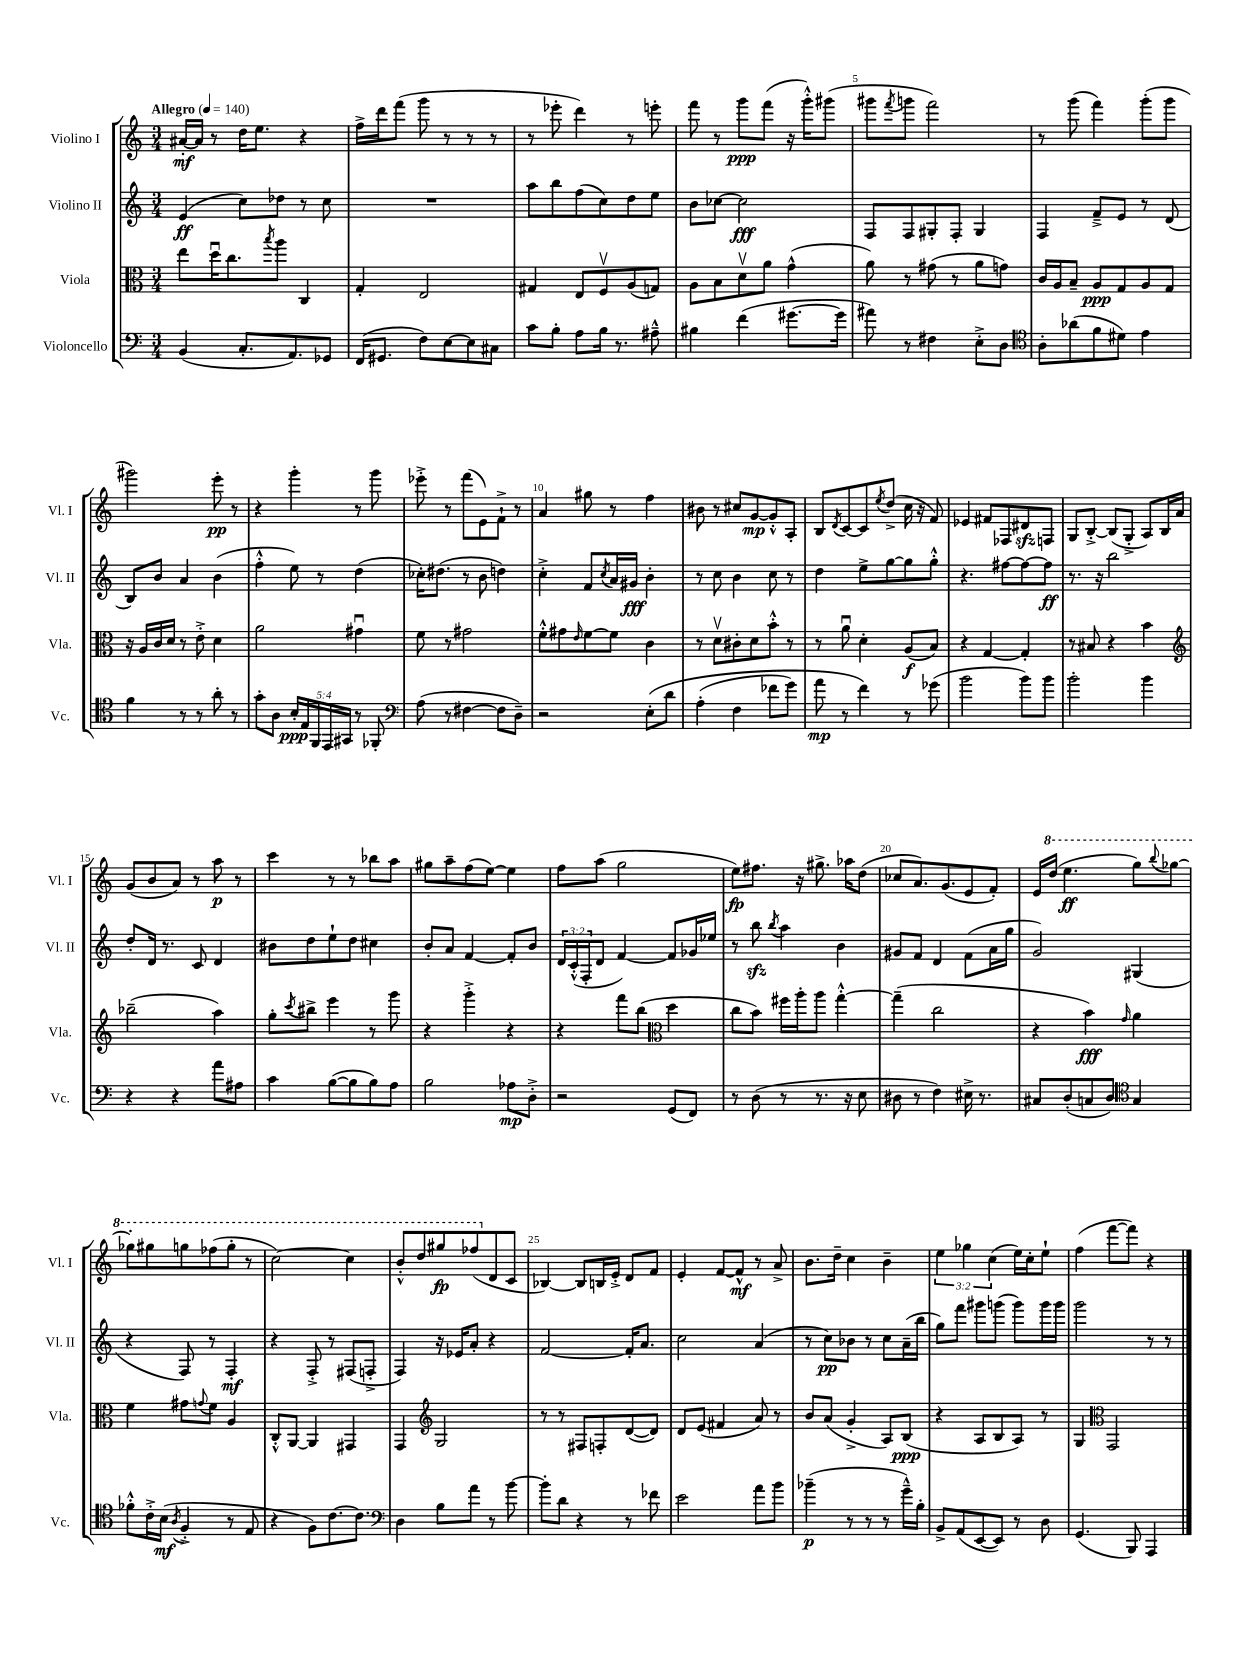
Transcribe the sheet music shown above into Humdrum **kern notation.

**kern	**dynam	**kern	**dynam	**kern	**dynam	**kern	**dynam
*part4	*part4	*part3	*part3	*part2	*part2	*part1	*part1
*staff4	*staff4	*staff3	*staff3	*staff2	*staff2	*staff1	*staff1
*I"Violoncello	*	*I"Viola	*	*I"Violino II	*	*I"Violino I	*
*I'Vc.	*	*I'Vla.	*	*I'Vl. II	*	*I'Vl. I	*
*clefF4	*	*clefC3	*	*clefG2	*	*clefG2	*
*k[]	*	*k[]	*	*k[]	*	*k[]	*
*M3/4	*	*M3/4	*	*M3/4	*	*M3/4	*
*MM140	*	*MM140	*	*MM140	*	*MM140	*
=1	=1	=1	=1	=1	=1	=1	=1
!	!	!	!	!	!	!LO:TX:a:B:t=Allegro	!
(4BB/	.	8ee\L	.	(4e/	ff	[16a#X'/LL	mf
.	.	.	.	.	.	16a#/JJ]	.
.	.	16ddu\K	.	.	.	8r	.
.	.	8.cc\	.	.	.	.	.
8.C'/L	.	.	.	8cc\L)	.	16dd\KL	.
.	.	.	.	.	.	8.ee\J	.
.	.	8qbb/	.	.	.	.	.
.	.	8aa\J	.	8dd-X\J	.	.	.
8.AA/)	.	.	.	.	.	.	.
.	.	4C/	.	8r	.	4r	.
8GG-X/J	.	.	.	8cc\	.	.	.
=2	=2	=2	=2	=2	=2	=2	=2
(16FF/KL	.	4G'/	.	2.r	.	16ff^\LL	.
8.GG#X/J	.	.	.	.	.	16ddd\J	.
.	.	.	.	.	.	(8fff\J	.
8F\L)	.	2E/	.	.	.	8ggg\	.
[8E\	.	.	.	.	.	8r	.
8E\]	.	.	.	.	.	8r	.
8C#X\J	.	.	.	.	.	8r	.
=3	=3	=3	=3	=3	=3	=3	=3
8c\L	.	4G#X/	.	8aa\L	.	8r	.
8B'\J	.	.	.	8bb\	.	8eee-X'\	.
8A\L	.	8E/L	.	(8ff\	.	4ddd\)	.
16B\Jk	.	8Fv/	.	8cc\)	.	.	.
8.r	.	.	.	.	.	.	.
.	.	(8A/	.	8dd\	.	8r	.
8A#X~^^\	.	8Gn/J)	.	8ee\J	.	8eeen'\	.
=4	=4	=4	=4	=4	=4	=4	=4
4B#X\	.	8A\L	.	8b\L	.	8fff\	.
.	.	8B\	.	[8cc-X\J	.	8r	.
(4f\	.	8dv\	.	2cc-\]	fff	8ggg\L	ppp
.	.	8a\J	.	.	.	(8fff\J	.
[8.g#X\L	.	(4g^^\	.	.	.	16r	.
.	.	.	.	.	.	16ggg'^^\KL)	.
.	.	.	.	.	.	(8ggg#X\J	.
16g#\Jk]	.	.	.	.	.	.	.
=5	=5	=5	=5	=5	=5	=5	=5
8a#X\)	.	8a\)	.	8F/L	.	8ggg#X\L	.
.	.	.	.	.	.	8qfff/	.
8r	.	8r	.	8F/	.	8gggn\J	.
4F#X\	.	(8g#X\	.	8G#X'/	.	2fff\)	.
.	.	8r	.	8F'/J	.	.	.
8E'^\L	.	8a\L	.	4G#/	.	.	.
8D\J	.	8gn\J)	.	.	.	.	.
=6	=6	=6	=6	=6	=6	=6	=6
*clefC4	*	*	*	*	*	*	*
8A'\L	.	16c/LL	.	4F/	.	8r	.
.	.	16A/J	.	.	.	.	.
(8a-X\	.	8B~/J	.	.	.	(8ggg\	.
8f\	.	8A/L	ppp	8f~^/L	.	4fff\)	.
8d#X\J)	.	8G/	.	8e/J	.	.	.
4e\	.	8A/	.	8r	.	(8ggg'\L	.
.	.	8G/J	.	(8d/	.	8ggg\J	.
!!LO:LB:g=z
=7	=7	=7	=7	=7	=7	=7	=7
4f\	.	16r	.	8B/L)	.	2ggg#X\)	.
.	.	16A/LL	.	.	.	.	.
.	.	16c/	.	8b/J	.	.	.
.	.	16d/JJ	.	.	.	.	.
8r	.	8r	.	4a/	.	.	.
8r	.	8e'^\	.	.	.	.	.
8a'\	.	4d\	.	(4b\	.	8eee'\	pp
8r	.	.	.	.	.	8r	.
=8	=8	=8	=8	=8	=8	=8	=8
8g'\L	.	2a\	.	4ff'^^\	.	4r	.
8A\J	.	.	.	.	.	.	.
20B'/LL	ppp	.	.	8ee\)	.	4ggg'\	.
20E/	.	.	.	.	.	.	.
20FF/	.	.	.	.	.	.	.
.	.	.	.	8r	.	.	.
20EE/	.	.	.	.	.	.	.
20GG#X/JJ	.	.	.	.	.	.	.
8r	.	4g#Xu\	.	(4dd\	.	8r	.
8FF-X'/	.	.	.	.	.	8ggg\	.
=9	=9	=9	=9	=9	=9	=9	=9
*clefF4	*	*	*	*	*	*	*
(8A\	.	8f\	.	16cc-X'\KL)	.	8eee-X'^\	.
.	.	.	.	(8.dd#X\J	.	.	.
8r	.	8r	.	.	.	8r	.
[4F#X\	.	2g#X\	.	8r	.	(8fff\L	.
.	.	.	.	8b\	.	8e\)	.
8F#\L]	.	.	.	4ddn\)	.	8f`^\J	.
8D~\J)	.	.	.	.	.	8r	.
=10	=10	=10	=10	=10	=10	=10	=10
2r	.	8f'^^\L	.	4cc'^\	.	4a/	.
.	.	8g#X\	.	.	.	.	.
.	.	16qqe/	.	.	.	.	.
.	.	[8f\	.	8f/L	.	8gg#X\	.
.	.	.	.	8qcc/	.	.	.
.	.	8f\J]	.	16a/L	.	8r	.
.	.	.	.	16g#X/JJ	fff	.	.
(8E'\L	.	4c\	.	4b'\	.	4ff\	.
8d\J	.	.	.	.	.	.	.
=11	=11	=11	=11	=11	=11	=11	=11
(4A'\	.	8r	.	8r	.	8b#X\	.
.	.	8dv\L	.	8cc\	.	8r	.
4F\	.	8c#X'\	.	4b\	.	8cc#X/L	.
.	.	8d\	.	.	.	[8g/	mp
8f-X\L	.	8b'^^\J	.	8cc\	.	8g'^^/]	.
8g\J)	.	8r	.	8r	.	8A'/J	.
=12	=12	=12	=12	=12	=12	=12	=12
8a\	mp	8r	.	4dd\	.	8B/L	.
.	.	.	.	.	.	8qd/	.
8r	.	8au\	.	.	.	[8c/	.
4f\)	.	4d'\	.	8ee^\L	.	8c/]	.
.	.	.	.	.	.	8qee/	.
.	.	.	.	[8gg\	.	(8dd^/J	.
8r	.	(8A/L	f	8gg\]	.	16cc\	.
.	.	.	.	.	.	16r	.
(8g-X\	.	8B/J)	.	8gg'^^\J	.	8f/)	.
=13	=13	=13	=13	=13	=13	=13	=13
2b\	.	4r	.	4.r	.	4e-X/	.
.	.	[4G/	.	.	.	8f#X/L	.
.	.	.	.	[8ff#X\L	.	8F-X/	.
8b\L)	.	4G'/]	.	8ff#\_	.	8d#Xzz/	.
8b\J	.	.	.	8ff#\J]	ff	8Fn/J	.
=14	=14	=14	=14	=14	=14	=14	=14
2b'\	.	8r	.	8.r	.	8G/L	.
.	.	8B#X/	.	.	.	[8B'^/J	.
.	.	.	.	16r	.	.	.
.	.	4r	.	2bb\	.	(8B/L]	.
.	.	.	.	.	.	8G'^/J	.
4b\	.	4b\	.	.	.	8A/L)	.
.	.	.	.	.	.	16B/L	.
.	.	.	.	.	.	16a/JJ	.
!!LO:LB:g=z
=15	=15	=15	=15	=15	=15	=15	=15
*	*	*clefG2	*	*	*	*	*
4r	.	(2bb-X~\	.	8dd'/L	.	(8g/L	.
.	.	.	.	16d/Jk	.	8b/	.
.	.	.	.	8.r	.	.	.
4r	.	.	.	.	.	8a/J)	.
.	.	.	.	8c/	.	8r	.
8a\L	.	4aa\)	.	4d/	.	8aa\	p
8A#X\J	.	.	.	.	.	8r	.
=16	=16	=16	=16	=16	=16	=16	=16
4c\	.	8gg'\L	.	8b#X\L	.	4ccc\	.
.	.	8qccc/	.	.	.	.	.
.	.	8bb#X^\J	.	8dd\	.	.	.
([8B\L	.	4eee\	.	8ee`\	.	8r	.
8B\]	.	.	.	8dd\J	.	8r	.
8B\)	.	8r	.	4cc#X\	.	8bb-X\L	.
8A\J	.	8ggg\	.	.	.	8aa\J	.
=17	=17	=17	=17	=17	=17	=17	=17
2B\	.	4r	.	8b'/L	.	8gg#X\L	.
.	.	.	.	8a/J	.	8aa~\	.
.	.	4ggg'^\	.	[4f/	.	(8ff\	.
.	.	.	.	.	.	[8ee\J)	.
8A-X\L	mp	4r	.	8f'/L]	.	4ee\]	.
8D'^\J	.	.	.	8b/J	.	.	.
=18	=18	=18	=18	=18	=18	=18	=18
2r	.	4r	.	24d/LL	.	8ff\L	.
.	.	.	.	(24c'^^/	.	.	.
.	.	.	.	24F'/J	.	.	.
.	.	.	.	8d/J	.	(8aa\J	.
.	.	8fff\L	.	[4f/)	.	2gg\	.
.	.	(8bb\J	.	.	.	.	.
*	*	*clefC3	*	*	*	*	*
(8GG/L	.	4dd\	.	8f/L]	.	.	.
8FF/J)	.	.	.	16g-X/L	.	.	.
.	.	.	.	16ee-X/JJ	.	.	.
=19	=19	=19	=19	=19	=19	=19	=19
8r	.	8cc\L	.	8r	.	8ee\L)	fp
(8D\	.	8b\J)	.	8bbzz\	.	8.ff#X\J	.
.	.	.	.	8qbb/	.	.	.
8r	.	16ff#X\LL	.	4aa\	.	.	.
.	.	16aa'\J	.	.	.	16r	.
8.r	.	8aa\J	.	.	.	8.gg#X^\	.
.	.	[4gg'^^\	.	4b\	.	.	.
16r	.	.	.	.	.	16aa-X\KL	.
8E\	.	.	.	.	.	(8dd\J	.
=20	=20	=20	=20	=20	=20	=20	=20
8D#X\	.	(4gg~\]	.	8g#X/L	.	8cc-X/L	.
8r	.	.	.	8f/J	.	8.a/)	.
4F\)	.	2cc\	.	4d/	.	.	.
.	.	.	.	.	.	(8.g/	.
16E#X^\	.	.	.	(8f\L	.	8e/	.
8.r	.	.	.	.	.	.	.
.	.	.	.	16a\L	.	8f'/J)	.
.	.	.	.	16gg\JJ	.	.	.
=21	=21	=21	=21	=21	=21	=21	=21
8C#X/L	.	4r	.	2g/)	.	16e/LL	.
*	*	*	*	*	*	*8va	*
.	.	.	.	.	.	(16ddd/JJ	.
(8D'/	.	.	.	.	.	4.eee\	ff
8Cn/	.	4b\)	fff	.	.	.	.
8D/J)	.	.	.	.	.	.	.
*clefC4	*	*	*	*	*	*	*
.	.	16qqg/	.	.	.	.	.
4G/	.	4a\	.	(4G#X/	.	8ggg\L)	.
.	.	.	.	.	.	8qqbbb/	.
.	.	.	.	.	.	[8ggg-X\J	.
!!LO:LB:g=z
=22	=22	=22	=22	=22	=22	=22	=22
8f-X'^^\L	.	4f\	.	4r	.	8ggg-X'\L]	.
16c'^\L	.	.	.	.	.	8ggg#X\	.
(16B\JJ	mf	.	.	.	.	.	.
8qA/	.	.	.	.	.	.	.
4F'^/	.	8g#X\L	.	8F/)	.	8gggn\	.
.	.	8qqgn/	.	.	.	.	.
.	.	8f\J	.	8r	.	(8fff-X\	.
8r	.	4A/	.	4F'/	mf	8ggg'\J	.
8E/	.	.	.	.	.	8r	.
=23	=23	=23	=23	=23	=23	=23	=23
4r	.	8C'^^/L	.	4r	.	[2ccc\)	.
.	.	[8AA/J	.	.	.	.	.
8F\L)	.	4AA/]	.	8F'^/	.	.	.
[8.c\	.	.	.	8r	.	.	.
.	.	4GG#X/	.	(8F#X/L	.	4ccc\]	.
8.c\J]	.	.	.	.	.	.	.
.	.	.	.	8Fn'^/J	.	.	.
=24	=24	=24	=24	=24	=24	=24	=24
*clefF4	*	*	*	*	*	*	*
4D\	.	4GG/	.	4F/)	.	8bb'^^/L	.
.	.	.	.	.	.	8ddd/	.
*	*	*clefG2	*	*	*	*	*
8B\L	.	2G/	.	16r	.	8ggg#X/	fp
.	.	.	.	16e-X/KL	.	.	.
8a\J	.	.	.	8a'/J	.	(8fff-X/	.
*	*	*	*	*	*	*X8va	*
8r	.	.	.	4r	.	8d/	.
[8b\	.	.	.	.	.	8c/J	.
=25	=25	=25	=25	=25	=25	=25	=25
8b'\L]	.	8r	.	[2f/	.	[4B-X/)	.
8d\J	.	8r	.	.	.	.	.
4r	.	8F#X/L	.	.	.	8B-/L]	.
.	.	8Fn'/	.	.	.	16Bn/L	.
.	.	.	.	.	.	16e'^/JJ	.
8r	.	([8d/	.	16f'/KL]	.	8d/L	.
.	.	.	.	8.a/J	.	.	.
8f-X\	.	8d/J])	.	.	.	8f/J	.
=26	=26	=26	=26	=26	=26	=26	=26
2e\	.	8d/L	.	2cc\	.	4e'/	.
.	.	(8e/J	.	.	.	.	.
.	.	4f#X/	.	.	.	[8f/L	.
.	.	.	.	.	.	8f^^/J]	mf
8a\L	.	8a/)	.	(4a/	.	8r	.
8b\J	.	8r	.	.	.	8a^/	.
=27	=27	=27	=27	=27	=27	=27	=27
(4b-X~\	p	8b/L	.	8r	.	8.b\L	.
.	.	(8a/J	.	8cc\L)	pp	.	.
.	.	.	.	.	.	16dd~\Jk	.
8r	.	4g'^/	.	8b-X\J	.	4cc\	.
8r	.	.	.	8r	.	.	.
8r	.	8A/L)	.	8cc\L	.	4b~\	.
16g~^^\LL)	.	(8B/J	ppp	(16a~\L	.	.	.
16B'\JJ	.	.	.	16bb\JJ	.	.	.
=28	=28	=28	=28	=28	=28	=28	=28
8BB^/L	.	4r	.	8gg\L)	.	6ee\	.
(8AA/	.	.	.	8fff\J	.	.	.
.	.	.	.	.	.	6gg-X\	.
[8EE/	.	8A/L	.	8ggg#X\L	.	.	.
.	.	.	.	.	.	(6cc\	.
8EE/J])	.	8B/	.	(8gggn\J	.	.	.
8r	.	8A/J)	.	8ggg\L)	.	16ee\LL)	.
.	.	.	.	.	.	16cc'\J	.
8D\	.	8r	.	16ggg\L	.	8ee`\J	.
.	.	.	.	16ggg\JJ	.	.	.
=29	=29	=29	=29	=29	=29	=29	=29
(4.GG/	.	4G/	.	2ggg\	.	(4ff\	.
*	*	*clefC3	*	*	*	*	*
.	.	2GG/	.	.	.	[8fff\L	.
8BBB/)	.	.	.	.	.	8fff\J])	.
4AAA/	.	.	.	8r	.	4r	.
.	.	.	.	8r	.	.	.
==	==	==	==	==	==	==	==
*-	*-	*-	*-	*-	*-	*-	*-
